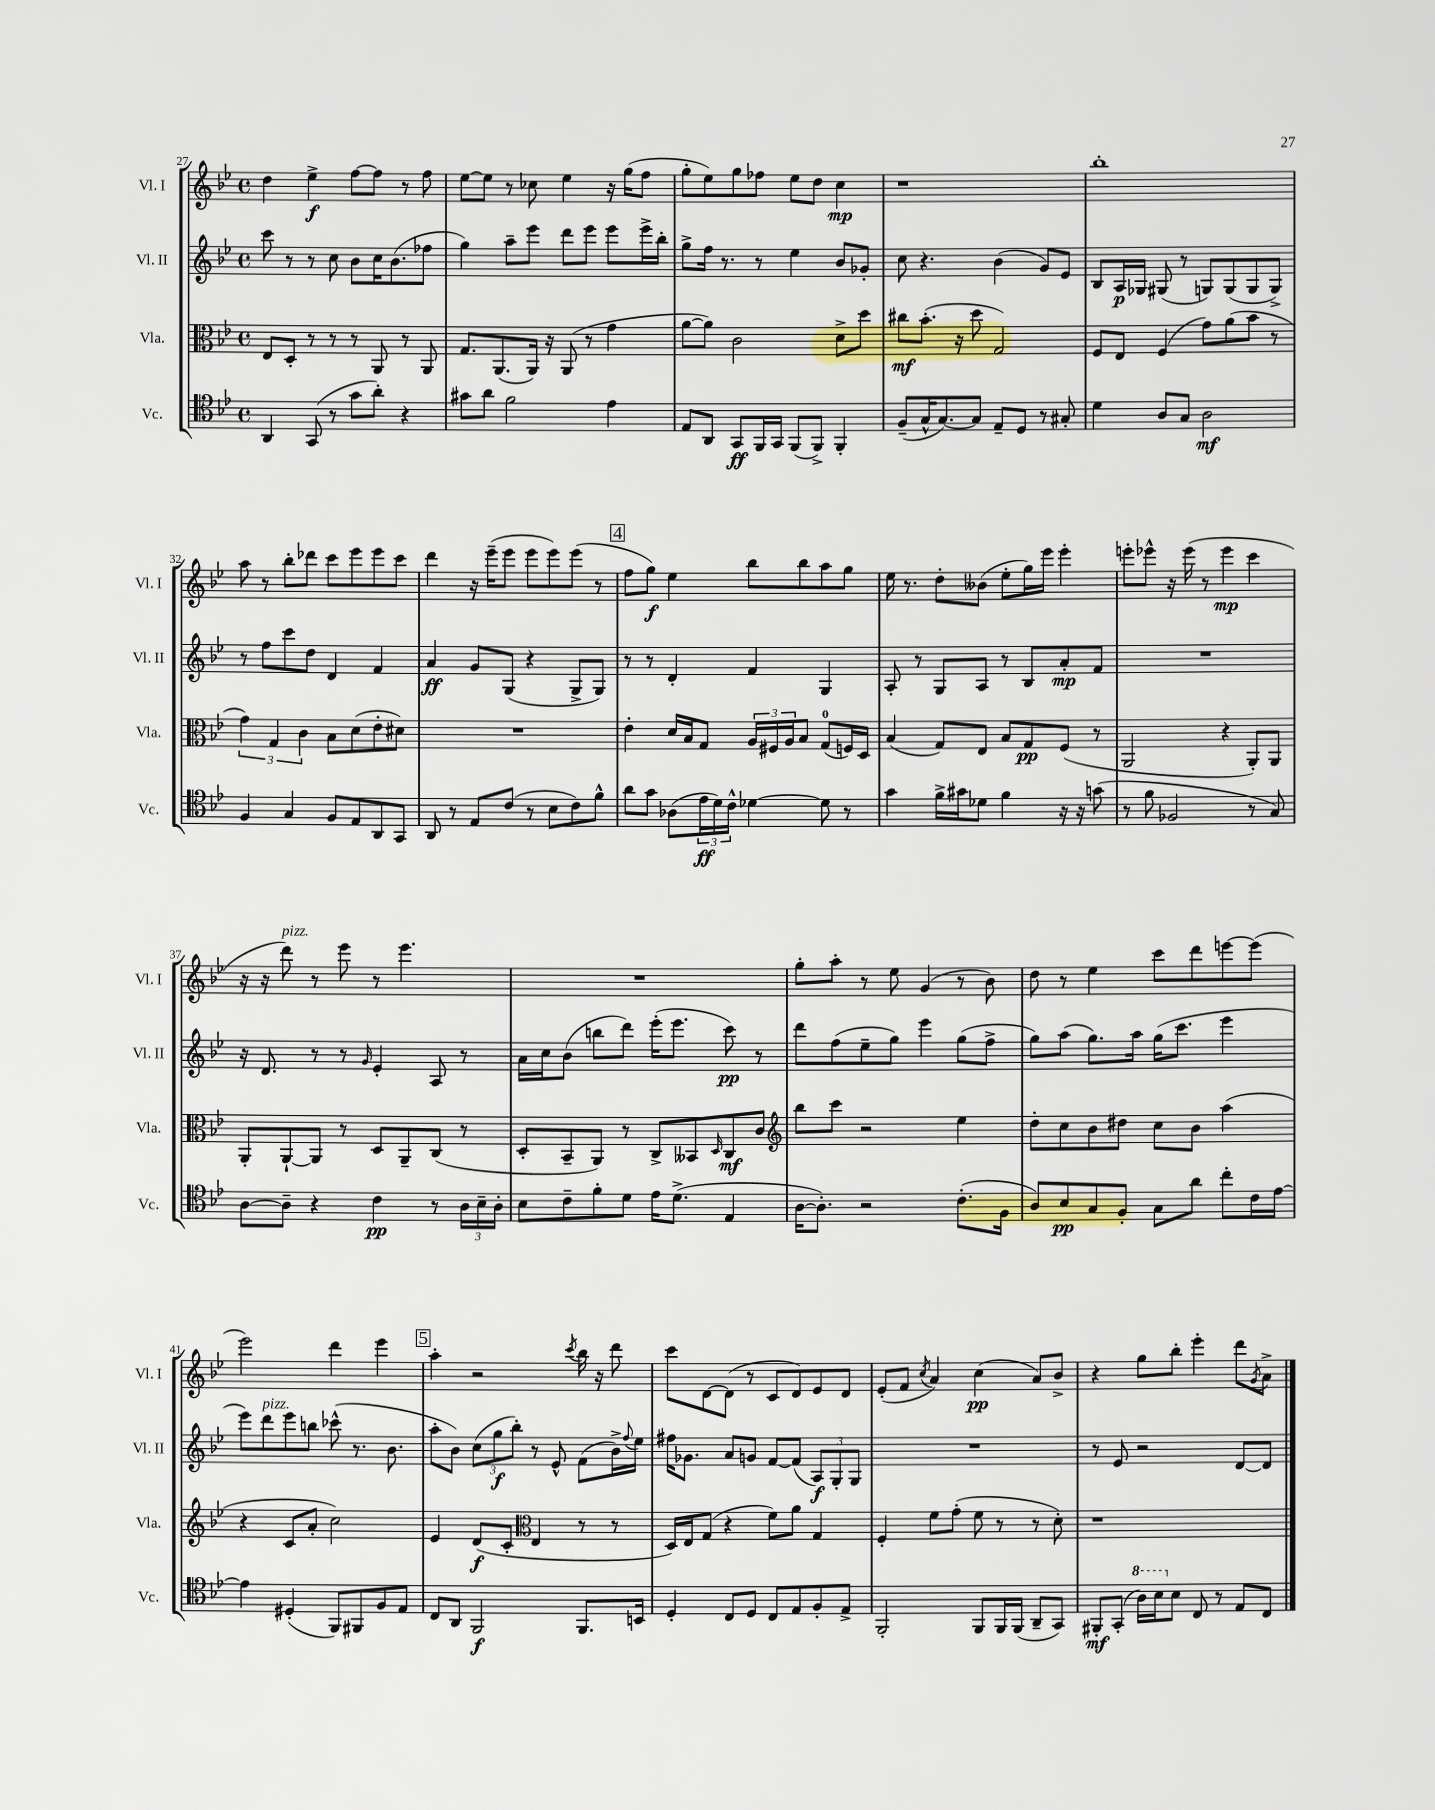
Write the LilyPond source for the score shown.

<<
\new StaffGroup <<
\new Staff = "s0" \with { instrumentName = "Vl. I" shortInstrumentName = "Vl. I" } {
    \clef treble \key bes \major \defaultTimeSignature \time 4/4
    d''4 ees''4->\f f''8~ f''8 r8 f''8 |
    ees''8~ ees''8 r8 ces''8 ees''4 r16 g''16( f''8 |
    g''8-. ees''8) g''8 fes''8 ees''8 d''8 c''4\mp |
    r1 |
    bes''1-. |
    a''8 r8 bes''8-. des'''8 c'''8 ees'''8 ees'''8 c'''8 |
    d'''4 r16 ees'''16--( ees'''8 ees'''8 ees'''8) ees'''8( r8 |
    \mark \markup { \box "4" } f''8 g''8\f) ees''4 bes''8 bes''8 a''8 g''8 |
    ees''16 r8. d''8-. beses'8( ees''8-. g''16) ees'''16 ees'''4-. |
    e'''8-. ees'''8-^ r16 ees'''16( r8 ees'''4\mp c'''4 |
    r16 r16 d'''8^\markup { \italic "pizz." }) r8 ees'''8 r8 ees'''4. |
    R1 |
    g''8-. a''8-. r8 ees''8 g'4( r8 bes'8) |
    d''8 r8 ees''4 c'''8 d'''8 e'''8~ e'''8( |
    ees'''2) d'''4 ees'''4 |
    \mark \markup { \box "5" } a''4-. r2 \acciaccatura { c'''8 } bes''16 r16 d'''8 |
    c'''8 d'8~ d'8( r8 c'8 d'8) ees'8 d'8 |
    ees'8-.( f'8 \acciaccatura { c''8 } a'4) c''4\pp( a'8) bes'8-> |
    r4 g''8 bes''8-. ees'''4-. d'''8 \acciaccatura { g'8 } a'8-> \bar "|." |
}
\new Staff = "s1" \with { instrumentName = "Vl. II" shortInstrumentName = "Vl. II" } {
    \clef treble \key bes \major \defaultTimeSignature \time 4/4
    c'''8 r8 r8 c''8 bes'8 c''16 bes'8.( fes''8 |
    g''4) a''8-- ees'''8 d'''8 ees'''8 ees'''8 ees'''16-> bes''16-. |
    g''8-> f''16 r8. r8 ees''4 bes'8 ges'8-. |
    c''8 r4. bes'4( g'8) ees'8 |
    bes8 a16\p ges16 gis8( r8 g8) g8( g8 g8->) |
    r8 f''8 c'''8 d''8 d'4 f'4 |
    a'4\ff g'8 g8( r4 g8-> g8) |
    \mark \markup { \box "4" } r8 r8 d'4-. f'4 g4 |
    a8-. r8 g8 a8 r8 bes8 a'8-.\mp f'8 |
    R1 |
    r16 d'8. r8 r8 \grace { g'16 } ees'4-. a8 r8 |
    a'16 c''16 bes'8( b''8 d'''8) ees'''16-.( ees'''8. c'''8\pp) r8 |
    d'''8 f''8( ees''8-- g''8) ees'''4 g''8( f''8-> |
    g''8) a''8( g''8.) a''16 g''16( c'''8. ees'''4 |
    ees'''8) d'''8^\markup { \italic "pizz." } ees'''8 b''8 ces'''8-^( r8. bes'8. |
    \mark \markup { \box "5" } a''8-. bes'8) \tuplet 3/2 { c''8( g''8\f bes''8-.) } r8 ees'8-^ f'8( bes'16->) \appoggiatura { f''8 } ees''16 |
    fis''16 ges'8. a'8 g'8 f'8~ f'8( \tuplet 3/2 { a8\f) g8-. g8 } |
    R1 |
    r8 ees'8 r2 d'8~ d'8 \bar "|." |
}
\new Staff = "s2" \with { instrumentName = "Vla." shortInstrumentName = "Vla." } {
    \clef alto \key bes \major \defaultTimeSignature \time 4/4
    ees8 d8-. r8 r8 r8 a,8 r8 a,8 |
    g8. a,8.( a,16) r16 a,8( r8 g'4 |
    a'8~ a'8) c'2 d'8-> d''8 |
    cis''8\mf bes'8.-.( r16 d''8 g2) |
    f8 ees8 f4( g'8) a'8( bes'8 r8 |
    \tuplet 3/2 { g'4) g4 c'4 } bes8 d'8( ees'8-. dis'8) |
    R1 |
    \mark \markup { \box "4" } ees'4-. d'16 bes16 g8 \tuplet 3/2 { a16 fis16 a16 } bes8 g8-0( f16) d16 |
    bes4( g8) ees8 bes8 g8\pp f8( r8 |
    a,2 r4 a,8-.) a,8 |
    a,8-. a,8~-! a,8 r8 d8 a,8-- c8( r8 |
    d8-. bes,8-- a,8) r8 c8-> beses,8 \grace { d16 } c8\mf c'8 |
    \clef treble bes''8 c'''8 r2 ees''4 |
    d''8-. c''8 bes'8 dis''8 c''8 bes'8 a''4( |
    r4 c'8 a'8-. c''2) |
    \mark \markup { \box "5" } ees'4 d'8\f( c'8-. \clef alto ees4 r8 r8 |
    d16) ees16 g8( r4 f'8) a'8 g4 |
    f4-. f'8 g'8-.( f'8 r8 r8 d'8-.) |
    r1 \bar "|." |
}
\new Staff = "s3" \with { instrumentName = "Vc." shortInstrumentName = "Vc." } {
    \clef tenor \key bes \major \defaultTimeSignature \time 4/4
    a,4 g,8( r8 g'8 a'8-.) r4 |
    gis'8 a'8 f'2 ees'4 |
    ees8 a,8 g,8\ff f,16 g,16 f,8( f,8->) f,4-. |
    f8--( g16-^ g8.~) g8 ees8-- d8 r8 gis8-. |
    d'4 a8 g8 a2\mf |
    f4 g4 f8 ees8 a,8 g,8 |
    a,8 r8 ees8 c'8( r8 bes8 c'8) f'8-^ |
    \mark \markup { \box "4" } a'8 g'8 aes8( \tuplet 3/2 { ees'16\ff d'16) c'16-^ } des'4~ des'8 r8 |
    g'4 f'16-> gis'16 des'8 f'4 r16 r16 g'8( |
    r8 f'8 fes2 r8 g8) |
    a8~ a8-- r4 c'4\pp r8 \tuplet 3/2 { a16 bes16-- a16-. } |
    bes8 c'8-- f'8-. d'8 ees'16 d'8.->( ees4 |
    a16~ a8.-.) r2 c'8.-.( f16 |
    a8) bes8\pp g8 f8-. g8 a'8 c''8-. c'16 ees'16~ |
    ees'4 dis4-.( f,8) fis,8 f8 ees8 |
    \mark \markup { \box "5" } c8 a,8 f,2\f f,8. b,16 |
    d4-. c8 d8 c8 ees8 f8-. ees8-> |
    f,2-. f,8 f,16 f,16( a,8-- g,8) |
    fis,8-.\mf g,8-.( \ottava #1 a'16) bes'16 \ottava #0 bes8 c8 r8 ees8 c8 \bar "|." |
}
>>
>>
\layout { \context { \Score currentBarNumber = #27 } }
